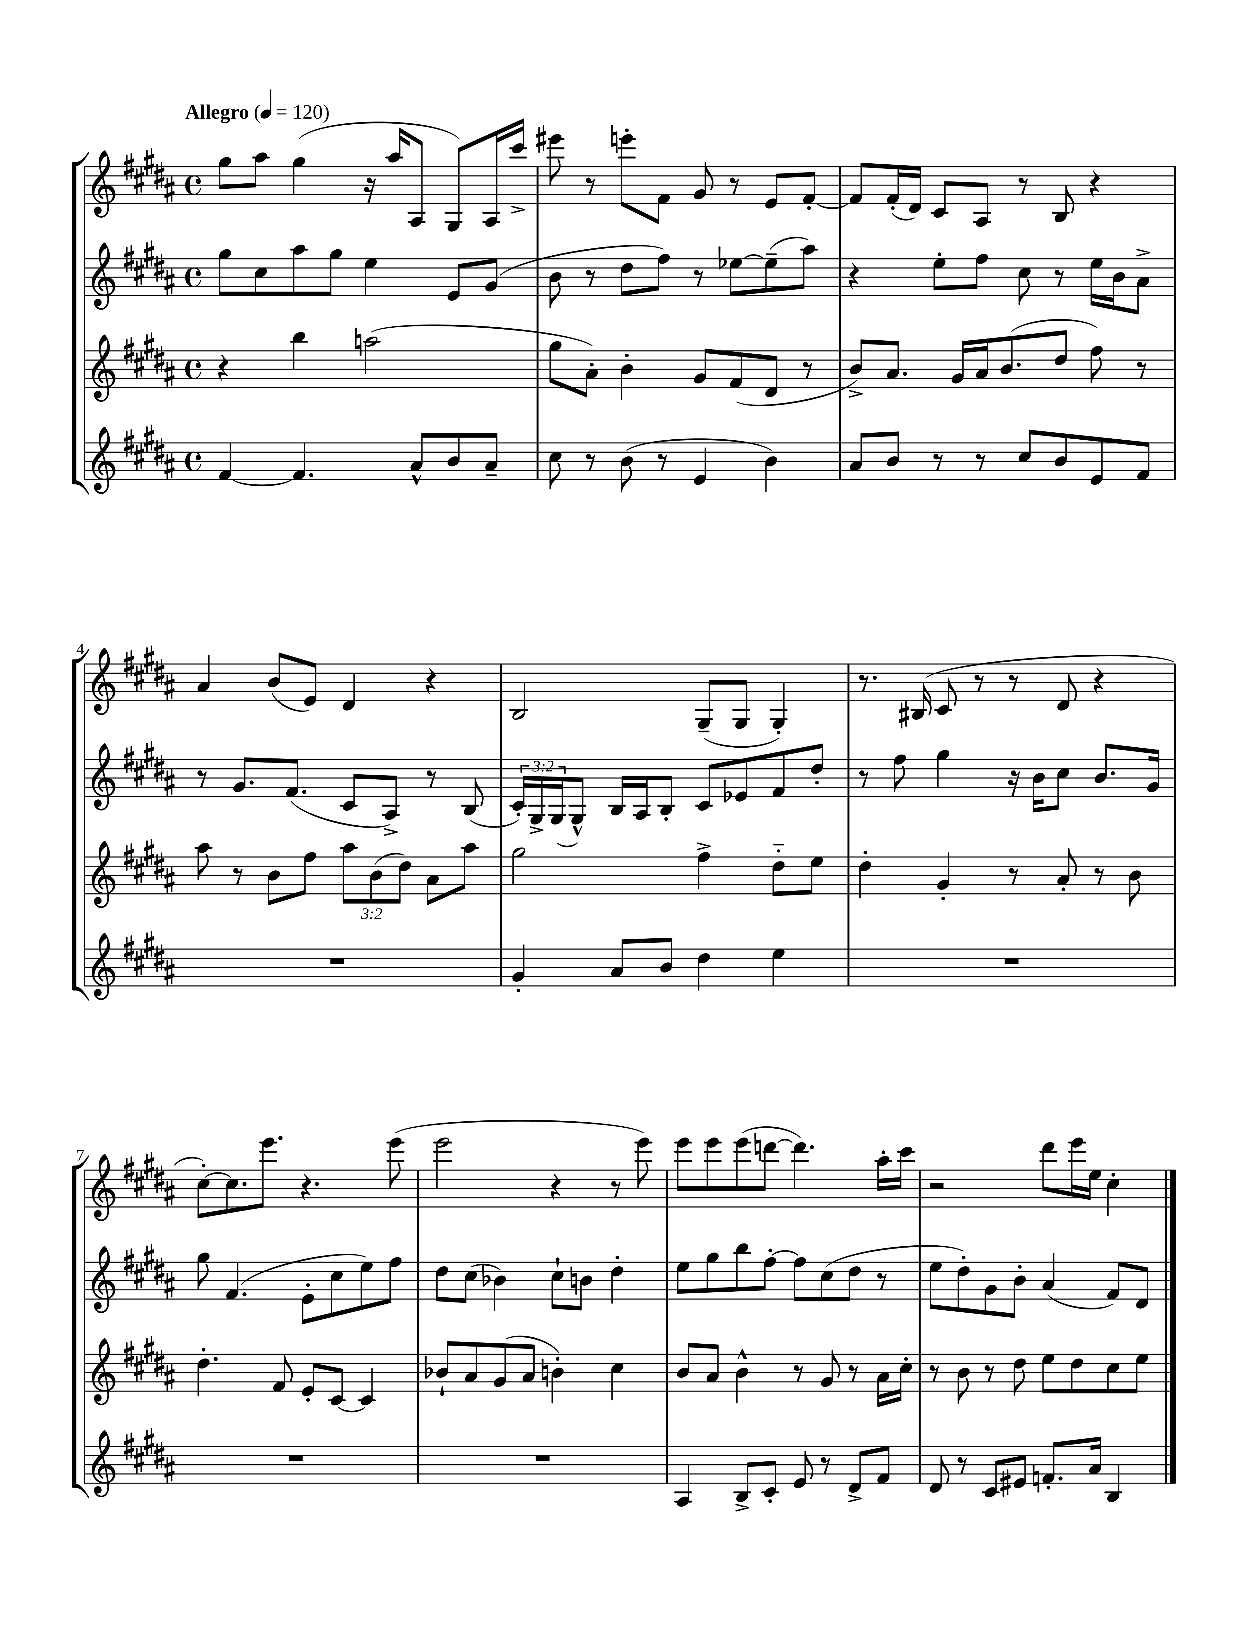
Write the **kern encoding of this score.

**kern	**kern	**kern	**kern
*staff4	*staff3	*staff2	*staff1
*clefG2	*clefG2	*clefG2	*clefG2
*k[f#c#g#d#a#]	*k[f#c#g#d#a#]	*k[f#c#g#d#a#]	*k[f#c#g#d#a#]
*M4/4	*M4/4	*M4/4	*M4/4
*met(c)	*met(c)	*met(c)	*met(c)
*MM120	*MM120	*MM120	*MM120
[4f#	4r	8gg#	8gg#
.	.	8cc#	8aa#
4.f#]	4bb	8aa#	(4gg#
.	.	8gg#	.
.	(2aa	4ee	16r
.	.	.	16aa#
8a#^^	.	.	8A#
8b	.	8e	8G#)
8a#~	.	(8g#	16A#
.	.	.	16ccc#^
=	=	=	=
8cc#	8gg#	8b	8eee#
8r	8a#')	8r	8r
(8b	4b'	8dd#	8eee'
8r	.	8ff#)	8f#
4e	8g#	8r	8g#
.	(8f#	[8ee-	8r
4b)	8d#	(8ee-~]	8e
.	8r	8aa#)	[8f#'
=	=	=	=
8a#	8b^)	4r	8f#]
8b	8.a#	.	(16f#'
.	.	.	16d#)
8r	.	8ee'	8c#
.	16g#	.	.
8r	16a#	8ff#	8A#
.	(8.b	.	.
8cc#	.	8cc#	8r
8b	8dd#	8r	8B
8e	8ff#)	16ee	4r
.	.	16b	.
8f#	8r	8a#^	.
=	=	=	=
1r	8aa#	8r	4a#
.	8r	8.g#	.
.	8b	.	(8b
.	.	(8.f#	.
.	8ff#	.	8e)
.	12aa#	8c#	4d#
.	(12b	.	.
.	.	8A#^)	.
.	12dd#)	.	.
.	8a#	8r	4r
.	8aa#	(8B	.
=	=	=	=
4g#'	2gg#	24c#')	2B
.	.	24G#^	.
.	.	(24G#	.
.	.	8G#^^)	.
8a#	.	16B	.
.	.	16A#	.
8b	.	8B'	.
4dd#	4ff#^	8c#	(8G#~
.	.	8e-	8G#
4ee	8dd#'~	8f#	4G#')
.	8ee	8dd#'	.
=	=	=	=
1r	4dd#'	8r	8.r
.	.	8ff#	.
.	.	.	(16B#
.	4g#'	4gg#	8c#
.	.	.	8r
.	8r	16r	8r
.	.	16b	.
.	8a#'	8cc#	8d#
.	8r	8.b	4r
.	8b	.	.
.	.	16g#	.
=	=	=	=
1r	4.dd#'	8gg#	[8cc#')
.	.	(4.f#	8.cc#]
.	.	.	8.eee
.	8f#	.	.
.	8e'	8e'	4.r
.	[8c#	8cc#	.
.	4c#]	8ee)	.
.	.	8ff#	(8eee
=	=	=	=
1r	8b-`	8dd#	2eee
.	8a#	(8cc#	.
.	(8g#	4b-)	.
.	8a#	.	.
.	4b')	8cc#`	4r
.	.	8b	.
.	4cc#	4dd#'	8r
.	.	.	8eee)
=	=	=	=
4A#	8b	8ee	8eee
.	8a#	8gg#	8eee
8B^	4b^^	8bb	(8eee
8c#'	.	[8ff#'	[8ddd
8e	8r	8ff#]	4.ddd])
8r	8g#	(8cc#	.
8d#^	8r	8dd#	.
8f#	16a#	8r	16aa#'
.	16cc#'	.	16ccc#
=	=	=	=
8d#	8r	8ee	2r
8r	8b	8dd#')	.
8c#	8r	8g#	.
8e#	8dd#	8b'	.
8.f'	8ee	(4a#	8ddd#
.	8dd#	.	16eee
16a#	.	.	16ee
4B	8cc#	8f#)	4cc#'
.	8ee	8d#	.
==	==	==	==
*-	*-	*-	*-
